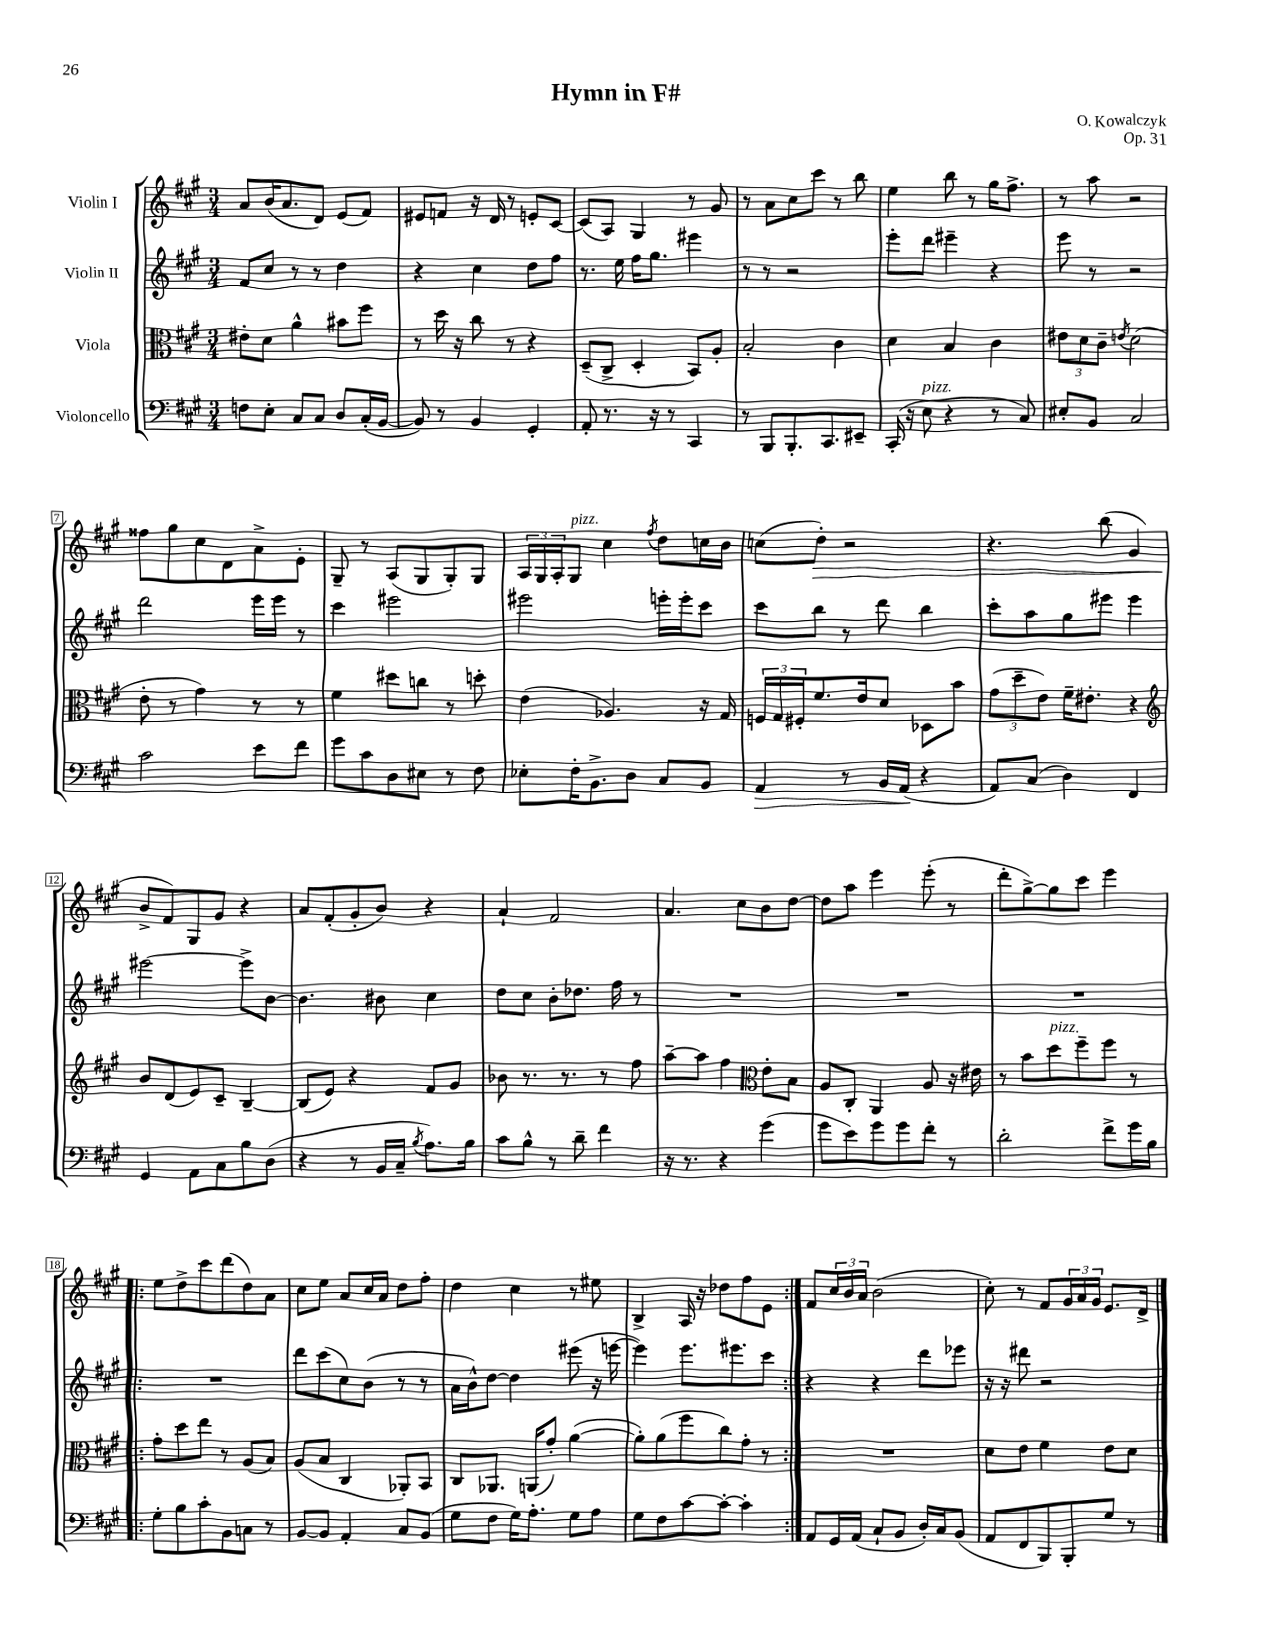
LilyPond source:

\header { title = "Hymn in F#" composer = "O. Kowalczyk" opus = "Op. 31" }
<<
\new StaffGroup <<
\new Staff = "s0" \with { instrumentName = "Violin I" } {
    \clef treble \key a \major \numericTimeSignature \time 3/4
    a'8 b'16( a'8. d'8) e'8( fis'8) |
    eis'8 f'8 r16 d'16 r8 e'8-. cis'8~ |
    cis'8( a8) gis4 r8 gis'8 |
    r8 a'8 cis''8 cis'''8 r8 b''8 |
    e''4 b''8 r8 gis''16 fis''8.-> |
    r8 a''8 r2 |
    fisis''8 gis''8 cis''8 d'8 a'8-> e'8-. |
    gis8-- r8 a8( gis8 gis8-.) gis8 |
    \tuplet 3/2 { a16 gis16 a16-. } gis8^\markup { \italic "pizz." } cis''4 \acciaccatura { fis''8 } d''8 c''16 b'16 |
    c''8( d''8-.\>) r2 |
    r4. b''8( gis'4 |
    b'8->\! fis'8) gis8 gis'8 r4 |
    a'8 fis'8-.( gis'8-. b'8) r4 |
    a'4-! fis'2 |
    a'4. cis''8 b'8 d''8~ |
    d''8 a''8 e'''4 e'''8-.( r8 |
    d'''8-. gis''8~->) gis''8 cis'''8 e'''4 |
    \repeat volta 2 { e''8 d''8-> cis'''8 d'''8( d''8) a'8 |
    cis''8 e''8 a'8 cis''16 a'16 d''8 fis''8-. |
    d''4 cis''4 r8 eis''8 |
    b4-> a16 r16 des''8 fis''8 e'8 | }
    fis'8 \tuplet 3/2 { cis''16 b'16 a'16 } b'2( |
    cis''8-.) r8 fis'8 \tuplet 3/2 { gis'16 a'16 gis'16 } e'8. d'16-> \bar "|." |
}
\new Staff = "s1" \with { instrumentName = "Violin II" } {
    \clef treble \key a \major \numericTimeSignature \time 3/4
    fis'8 cis''8 r8 r8 d''4 |
    r4 cis''4 d''8 fis''8 |
    r8. e''16 fis''16 gis''8. eis'''4 |
    r8 r8 r2 |
    e'''8-. d'''8 eis'''4-- r4 |
    e'''8 r8 r2 |
    d'''2 e'''16 e'''16 r8 |
    cis'''4 eis'''2 |
    eis'''2 e'''16-. e'''16-. cis'''8 |
    cis'''8 b''8 r8 d'''8 b''4 |
    cis'''8-. a''8 gis''8 eis'''8 eis'''4 |
    eis'''2~ eis'''8-> b'8~ |
    b'4. bis'8 cis''4 |
    d''8 cis''8 b'8-. des''8. fis''16 r8 |
    R2. |
    R2. |
    R2. |
    \repeat volta 2 { R2. |
    d'''8 cis'''8( cis''8) b'8( r8 r8 |
    a'16 b'16-^) d''8~ d''4 eis'''8( r16 e'''16~ |
    e'''4) e'''8. eis'''8. cis'''8 | }
    r4 r4 d'''8 ees'''8 |
    r16 r16 dis'''8 r2 \bar "|." |
}
\new Staff = "s2" \with { instrumentName = "Viola" } {
    \clef alto \key a \major \numericTimeSignature \time 3/4
    eis'8-. d'8 a'4-^ bis'8 fis''8 |
    r8 d''16 r16 cis''8 r8 r4 |
    d8--( cis8-> d4-. b,8) a8-. |
    b2-. cis'4 |
    d'4 b4 cis'4 |
    \tuplet 3/2 { eis'8 d'8 cis'8-- } \acciaccatura { e'8 } d'2( |
    e'8-. r8 gis'4) r8 r8 |
    fis'4 dis''8 c''8 r8 d''8-. |
    e'4( aes4.) r16 gis16 |
    \tuplet 3/2 { f16 gis16 fis16-. } fis'8. e'16 d'8 des8 b'8 |
    \tuplet 3/2 { gis'8( d''8-- e'8) } fis'16-- eis'8.-. r4 |
    \clef treble b'8 d'8( e'8) cis'8-- b4~-- |
    b8( e'8) r4 fis'8 gis'8 |
    bes'8 r8. r8. r8 fis''8 |
    a''8~-- a''8 fis''4 \clef alto e'8-. b8 |
    a8 cis8-. a,4 a8 r16 eis'16 |
    r8 b'8 d''8^\markup { \italic "pizz." } fis''8-- fis''8 r8 |
    \repeat volta 2 { gis'8-. d''8 e''8 r8 a8( b8) |
    a8( b8 cis4 aes,8-.) b,8 |
    cis8 aes,8. a,16( gis'8-.) a'4~( |
    a'8-.) a'8( fis''8 cis''8) gis'8-. r8 | }
    R2. |
    d'8 e'8 fis'4 e'8 d'8 \bar "|." |
}
\new Staff = "s3" \with { instrumentName = "Violoncello" } {
    \clef bass \key a \major \numericTimeSignature \time 3/4
    f8 e8-. cis8 cis8 d8 cis16-.( b,16~ |
    b,8) r8 b,4 gis,4-. |
    a,8-. r8. r16 r8 cis,4 |
    r8 b,,8 b,,8.-. cis,8. eis,8-- |
    cis,16-.( r16 e8^\markup { \italic "pizz." } r4 r8 cis8) |
    eis8-. b,8 cis2 |
    cis'2 e'8 fis'8 |
    gis'8 cis'8 d8 eis8 r8 fis8 |
    ees8-. fis16-. b,8.-> d8 cis8 b,8 |
    a,4\> r8 b,16 a,16\!( r4 |
    a,8) cis8( d4) fis,4 |
    gis,4 a,8 cis8 b8 d8( |
    r4 r8 b,16 cis16-- \acciaccatura { b8 } a8.) b16 |
    cis'8 b8-^ r8 d'8-- fis'4 |
    r16 r8. r4 gis'4( |
    gis'8 e'8) gis'8 gis'8 fis'8-. r8 |
    d'2-. fis'8-> gis'16 b16 |
    \repeat volta 2 { gis8-. b8 cis'8-. b,8 c8 r8 |
    b,8~ b,8 a,4-. cis8 b,8( |
    gis8 fis8 gis16) a8.-. gis8 a8 |
    gis8 fis8 cis'8~ cis'8~-. cis'4-. | }
    a,8 gis,16 a,16( cis8-! b,8 d16-.) cis16 b,8( |
    a,8 fis,8 b,,8) b,,8-. gis8 r8 \bar "|." |
}
>>
>>
\layout { \context { \Score \override BarNumber.stencil = #(make-stencil-boxer 0.1 0.3 ly:text-interface::print) } }
